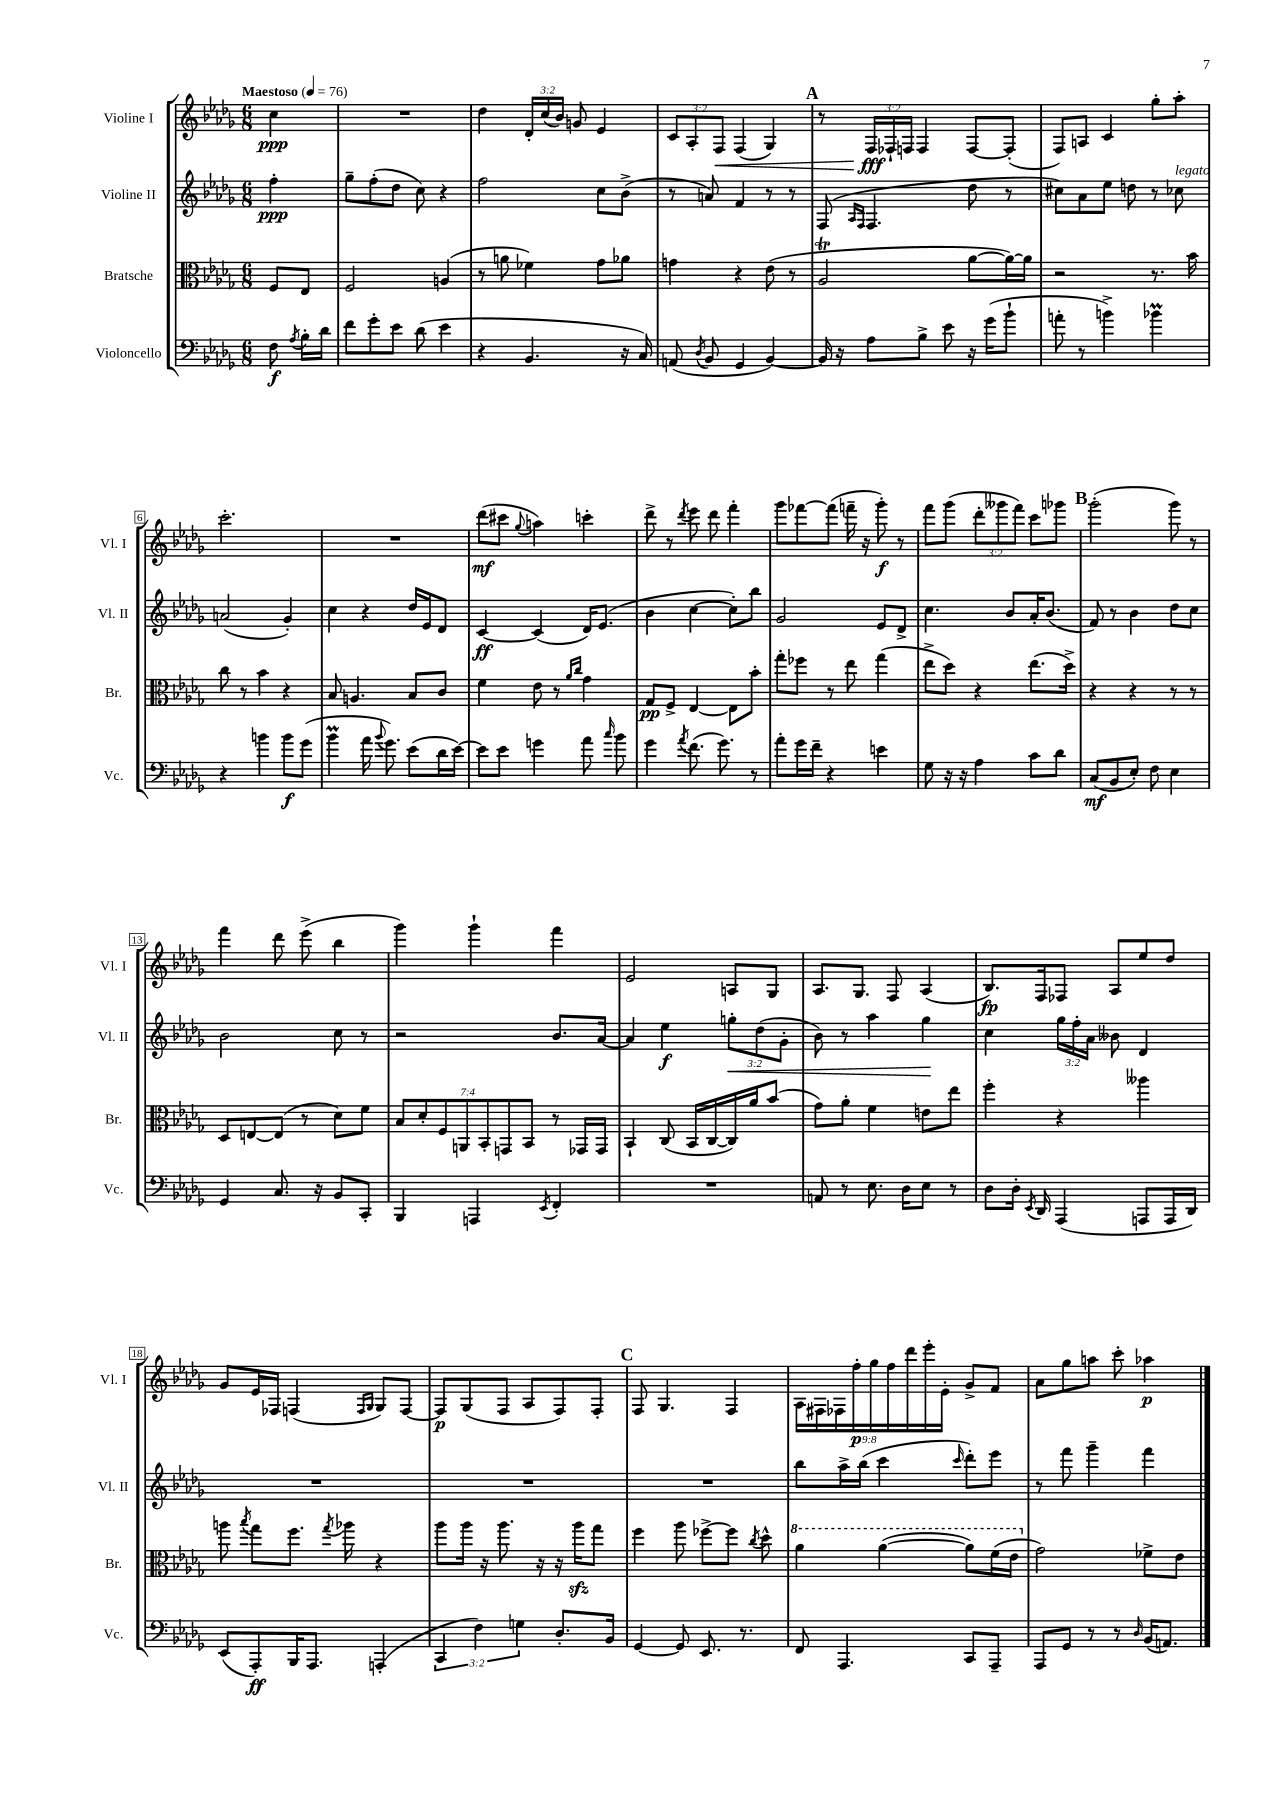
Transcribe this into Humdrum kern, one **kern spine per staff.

**kern	**dynam	**kern	**dynam	**kern	**dynam	**kern	**dynam
*part4	*part4	*part3	*part3	*part2	*part2	*part1	*part1
*staff4	*staff4	*staff3	*staff3	*staff2	*staff2	*staff1	*staff1
*I"Violoncello	*	*I"Bratsche	*	*I"Violine II	*	*I"Violine I	*
*I'Vc.	*	*I'Br.	*	*I'Vl. II	*	*I'Vl. I	*
*clefF4	*	*clefC3	*	*clefG2	*	*clefG2	*
*k[b-e-a-d-g-]	*	*k[b-e-a-d-g-]	*	*k[b-e-a-d-g-]	*	*k[b-e-a-d-g-]	*
*M6/8	*	*M6/8	*	*M6/8	*	*M6/8	*
*MM76	*	*MM76	*	*MM76	*	*MM76	*
=	=	=	=	=	=	=	=
!	!	!	!	!	!	!LO:TX:a:B:t=Maestoso	!
8F\	f	8F/L	.	4ff'\	ppp	4cc\	ppp
8qA-/	.	.	.	.	.	.	.
16B-'\LL	.	8E-/J	.	.	.	.	.
16d-\JJ	.	.	.	.	.	.	.
=1	=1	=1	=1	=1	=1	=1	=1
8f\L	.	2F/	.	8gg-~\L	.	2.r	.
8g-'\	.	.	.	(8ff'\	.	.	.
8e-\J	.	.	.	8dd-\J	.	.	.
(8d-\	.	.	.	8cc\)	.	.	.
4e-\	.	(4An/	.	4r	.	.	.
=2	=2	=2	=2	=2	=2	=2	=2
4r	.	8r	.	2ff\	.	4dd-\	.
.	.	8an\	.	.	.	.	.
4.BB-/	.	4f-X\)	.	.	.	24d-'/LL	.
.	.	.	.	.	.	(24cc/	.
.	.	.	.	.	.	24b-/JJ)	.
.	.	.	.	.	.	8gn/	.
.	.	8g-\L	.	8cc\L	.	4e-/	.
16r	.	8a-X\J	.	(8b-^\J	.	.	.
16C/)	.	.	.	.	.	.	.
=3	=3	=3	=3	=3	=3	=3	=3
(8AAn/	.	4gn\	.	8r	.	12c/L	.
.	.	.	.	.	.	12A-'/	.
8qD-/	.	.	.	.	.	.	.
8BB-/	.	.	.	8an/)	.	.	.
!	!	!	!	!	!	!	!LO:HP:b
.	.	.	.	.	.	12F/J	<
4GG-/	.	4r	.	4f/	.	(4F/	.
[4BB-/)	.	(8e-\	.	8r	.	4G-/)	.
.	.	8r	.	8r	.	.	.
!!LO:REH:place=s1:t=A
=4	=4	=4	=4	=4	=4	=4	=4
16BB-/]	.	2A-T/	.	(8F/	.	8r	.
16r	.	.	.	.	.	.	.
.	.	.	.	16qqA-/LL	.	.	.
.	.	.	.	16qqF/JJ	.	.	.
8A-\L	.	.	.	4.F/	.	24F/LL	fff
.	.	.	.	.	.	24F-X`/	[
.	.	.	.	.	.	24Fn/JJ	.
8B-^\J	.	.	.	.	.	4F/	.
8e-\	.	.	.	.	.	.	.
16r	.	[8a-\L	.	8dd-\	.	[8F/L	.
(16g-\KL	.	.	.	.	.	.	.
8b-`\J	.	16a-\L_)	.	8r	.	(8F'/J]	.
.	.	16a-\JJ]	.	.	.	.	.
=5	=5	=5	=5	=5	=5	=5	=5
8an'\	.	2r	.	8cc#X\L)	.	8F/L)	.
8r	.	.	.	8a-\	.	8An/J	.
4bn^\)	.	.	.	8ee-\J	.	4c/	.
.	.	.	.	8ddn\	.	.	.
4b-XM\	.	8.r	.	8r	.	8gg-'\L	.
!	!	!	!	!LO:TX:a:i:t=legato	!	!	!
.	.	.	.	8cc-X\	.	8aa-'\J	.
.	.	16b-\	.	.	.	.	.
!!LO:LB:g=z
=6	=6	=6	=6	=6	=6	=6	=6
4r	.	8cc\	.	(2an/	.	2.ccc'\	.
.	.	8r	.	.	.	.	.
4bn\	.	4b-\	.	.	.	.	.
8b\L	f	4r	.	4g-'/)	.	.	.
(8g-\J	.	.	.	.	.	.	.
=7	=7	=7	=7	=7	=7	=7	=7
4b-M\	.	8B-/	.	4cc\	.	2.r	.
.	.	4.An/	.	.	.	.	.
16a-\	.	.	.	4r	.	.	.
8qqb-/	.	.	.	.	.	.	.
8.g-\)	.	.	.	.	.	.	.
(8e-\L	.	8B-/L	.	16dd-/LL	.	.	.
.	.	.	.	16e-/J	.	.	.
16d-\L	.	8c/J	.	8d-/J	.	.	.
[16e-\JJ)	.	.	.	.	.	.	.
=8	=8	=8	=8	=8	=8	=8	=8
8e-\L]	.	4f\	.	[4c/	ff	(8ddd-\L	mf
8e-\J	.	.	.	.	.	8ccc#X\J	.
.	.	.	.	.	.	8qqgg-/	.
4gn\	.	8e-\	.	(4c/]	.	4aan\)	.
.	.	8r	.	.	.	.	.
.	.	16qqa-/LL	.	.	.	.	.
.	.	16qqcc/JJ	.	.	.	.	.
8a-\	.	4g-\	.	16d-/KL)	.	4cccn'\	.
.	.	.	.	(8.e-/J	.	.	.
16qqcc/	.	.	.	.	.	.	.
8b-\	.	.	.	.	.	.	.
=9	=9	=9	=9	=9	=9	=9	=9
4g-\	.	8G-/L	pp	4b-\	.	8ddd-^\	.
.	.	8F^/J	.	.	.	8r	.
8qa-/	.	.	.	.	.	8qddd-/	.
(8.f\	.	[4E-/	.	[4cc\	.	8eee-\	.
.	.	.	.	.	.	8ddd-\	.
8.g-\)	.	.	.	.	.	.	.
.	.	8E-\L]	.	8cc'\L])	.	4fff'\	.
8r	.	8b-'\J	.	8bb-\J	.	.	.
=10	=10	=10	=10	=10	=10	=10	=10
8a-'\L	.	8gg-'\L	.	2g-/	.	8ggg-\L	.
16g-\L	.	8ff-X\J	.	.	.	[8fff-X\	.
16f~\JJ	.	.	.	.	.	.	.
4r	.	8r	.	.	.	(8fff-\J]	.
.	.	8ee-\	.	.	.	16fffn~\	.
.	.	.	.	.	.	16r	.
4en\	.	(4gg-\	.	8e-/L	.	8ggg-'\)	f
.	.	.	.	8d-^/J	.	8r	.
=11	=11	=11	=11	=11	=11	=11	=11
8G-\	.	8ee-^\L	.	4.cc\	.	8fff\L	.
16r	.	8dd-\J)	.	.	.	(8ggg-\J	.
16r	.	.	.	.	.	.	.
4A-\	.	4r	.	.	.	12ddd-'\L	.
.	.	.	.	.	.	12ggg--X\	.
.	.	.	.	8b-/L	.	.	.
.	.	.	.	.	.	12fff\J)	.
8c\L	.	(8.ee-\L	.	16a-'/K	.	8ccc\L	.
.	.	.	.	(8.b-/J	.	.	.
8d-\J	.	.	.	.	.	8ggg-X\J	.
.	.	16dd-^\Jk)	.	.	.	.	.
!!LO:REH:place=s1:t=B
=12	=12	=12	=12	=12	=12	=12	=12
(8C/L	mf	4r	.	8f/)	.	(2ggg-'\	.
8BB-/	.	.	.	8r	.	.	.
8E-'/J)	.	4r	.	4b-\	.	.	.
8F\	.	.	.	.	.	.	.
4E-\	.	8r	.	8dd-\L	.	8ggg-\)	.
.	.	8r	.	8cc\J	.	8r	.
!!LO:LB:g=z
=13	=13	=13	=13	=13	=13	=13	=13
4GG-/	.	8D-/L	.	2b-\	.	4fff\	.
.	.	[8En/	.	.	.	.	.
8.C/	.	(8E/J]	.	.	.	8ddd-\	.
.	.	8r	.	.	.	(8eee-^\	.
16r	.	.	.	.	.	.	.
8BB-/L	.	8d-\L)	.	8cc\	.	4bb-\	.
8CC'/J	.	8f\J	.	8r	.	.	.
=14	=14	=14	=14	=14	=14	=14	=14
4BBB-/	.	14B-/L	.	2r	.	4ggg-\)	.
.	.	14d-'/	.	.	.	.	.
.	.	14F/	.	.	.	.	.
.	.	14AAn/	.	.	.	.	.
4AAAn/	.	.	.	.	.	4ggg-`\	.
.	.	14BB-'/	.	.	.	.	.
.	.	14GGn/	.	.	.	.	.
.	.	14BB-/J	.	.	.	.	.
8qEE-/	.	.	.	.	.	.	.
4FF'/	.	8r	.	8.b-/L	.	4fff\	.
.	.	16GG-X/LL	.	.	.	.	.
.	.	16GG-/JJ	.	[16a-/Jk	.	.	.
=15	=15	=15	=15	=15	=15	=15	=15
2.r	.	4BB-`/	.	4a-/]	.	2e-/	.
.	.	(8C/	.	4ee-\	f	.	.
.	.	16BB-/LL	.	.	.	.	.
.	.	[16C/	.	.	.	.	.
!	!	!	!	!	!LO:HP:b	!	!
.	.	16C/])	.	12ggn'\L	<	8An/L	.
.	.	16a-/J	.	.	.	.	.
.	.	.	.	(12dd-\	.	.	.
.	.	(8b-/J	.	.	.	8G-/J	.
.	.	.	.	12g-'\J	.	.	.
=16	=16	=16	=16	=16	=16	=16	=16
8AAn/	.	8g-\L)	.	8b-\)	.	8.A-/L	.
8r	.	8a-'\J	.	8r	.	.	.
.	.	.	.	.	.	8.G-/J	.
8.E-\	.	4f\	.	4aa-\	.	.	.
.	.	.	.	.	.	8F/	.
16D-\KL	.	.	.	.	.	.	.
8E-\J	.	8en\L	.	4gg-\	.	(4A-/	.
8r	.	8ee-\J	.	.	.	.	.
.	.	.	.	.	[	.	.
=17	=17	=17	=17	=17	=17	=17	=17
8D-\L	.	4ff'\	.	4cc\	.	8.B-/L)	fp
16D-'\Jk	.	.	.	.	.	.	.
8qEE-/	.	.	.	.	.	.	.
16DD-/	.	.	.	.	.	16F/k	.
(4AAA-/	.	4r	.	24gg-\LL	.	8F-X/J	.
.	.	.	.	24ff'\	.	.	.
.	.	.	.	24a-\JJ	.	.	.
.	.	.	.	8b--X\	.	8A-/L	.
8AAAn/L	.	4aa--X\	.	4d-/	.	8ee-/	.
16AAA/L	.	.	.	.	.	8dd-/J	.
16DD-/JJ)	.	.	.	.	.	.	.
!!LO:LB:g=z
=18	=18	=18	=18	=18	=18	=18	=18
(8EE-/L	.	8aan\	.	2.r	.	8g-/L	.
.	.	8qbb-/	.	.	.	.	.
8AAA-'/)	ff	8gg-\L	.	.	.	16e-/L	.
.	.	.	.	.	.	16F-X/JJ	.
16BBB-/K	.	8.ff\J	.	.	.	(4Fn/	.
8.AAA-/J	.	.	.	.	.	.	.
.	.	8qgg-/	.	.	.	.	.
.	.	16aa-X\	.	.	.	.	.
.	.	.	.	.	.	16qqF/LL	.
.	.	.	.	.	.	16qqG-/JJ	.
(4AAAn'/	.	4r	.	.	.	8G-/L)	.
.	.	.	.	.	.	[8F/J	.
=19	=19	=19	=19	=19	=19	=19	=19
6CC/	.	8aa-\L	.	2.r	.	8F/L]	p
.	.	16aa-\Jk	.	.	.	(8G-/	.
6F\)	.	.	.	.	.	.	.
.	.	16r	.	.	.	.	.
.	.	8.aa-\	.	.	.	8F/J	.
6Gn\	.	.	.	.	.	.	.
.	.	.	.	.	.	8A-/L	.
.	.	16r	.	.	.	.	.
8.D-'/L	.	16r	.	.	.	8F/)	.
.	.	16aa-zz\KL	.	.	.	.	.
.	.	8gg-\J	.	.	.	8F'/J	.
16BB-/Jk	.	.	.	.	.	.	.
!!LO:REH:place=s1:t=C
=20	=20	=20	=20	=20	=20	=20	=20
[4GG-/	.	4ff\	.	2.r	.	8F/	.
.	.	.	.	.	.	4.G-/	.
8GG-/]	.	8aa-\	.	.	.	.	.
8.EE-/	.	[8ff-X^\L	.	.	.	.	.
.	.	8ff-\J]	.	.	.	4F/	.
8.r	.	.	.	.	.	.	.
.	.	8qcc/	.	.	.	.	.
.	.	8dd-^^\	.	.	.	.	.
=21	=21	=21	=21	=21	=21	=21	=21
*	*	*8va	*	*	*	*	*
8FF/	.	4aa-\	.	8bb-\L	.	18A-\LL	.
.	.	.	.	.	.	18F#X\	.
.	.	.	.	.	.	18F-X\	.
4.AAA-/	.	.	.	16aa-^\L	.	.	.
.	.	.	.	.	.	18ff'\	p
.	.	.	.	(16bb-\JJ	.	.	.
.	.	.	.	.	.	18gg-\	.
.	.	([4aa-\	.	4ccc\	.	.	.
.	.	.	.	.	.	18ff\	.
.	.	.	.	.	.	18ddd-\	.
.	.	.	.	.	.	18eee-'\	.
.	.	.	.	.	.	18e-'\JJ	.
.	.	.	.	16qqccc/	.	.	.
8CC/L	.	8aa-\L])	.	8ddd-'\L)	.	8g-^/L	.
8AAA-~/J	.	(16ff\L	.	8eee-\J	.	8f/J	.
.	.	16ee-\JJ	.	.	.	.	.
=22	=22	=22	=22	=22	=22	=22	=22
*	*	*X8va	*	*	*	*	*
8AAA-/L	.	2g-\)	.	8r	.	8a-\L	.
8GG-/J	.	.	.	8fff\	.	8gg-\	.
8r	.	.	.	4ggg-~\	.	8aan\J	.
8r	.	.	.	.	.	8ccc'\	.
16qqD-/	.	.	.	.	.	.	.
(16BB-/KL	.	8f-X^\L	.	4fff\	.	4aa-X\	p
8.AAn/J)	.	.	.	.	.	.	.
.	.	8e-\J	.	.	.	.	.
==	==	==	==	==	==	==	==
*-	*-	*-	*-	*-	*-	*-	*-
